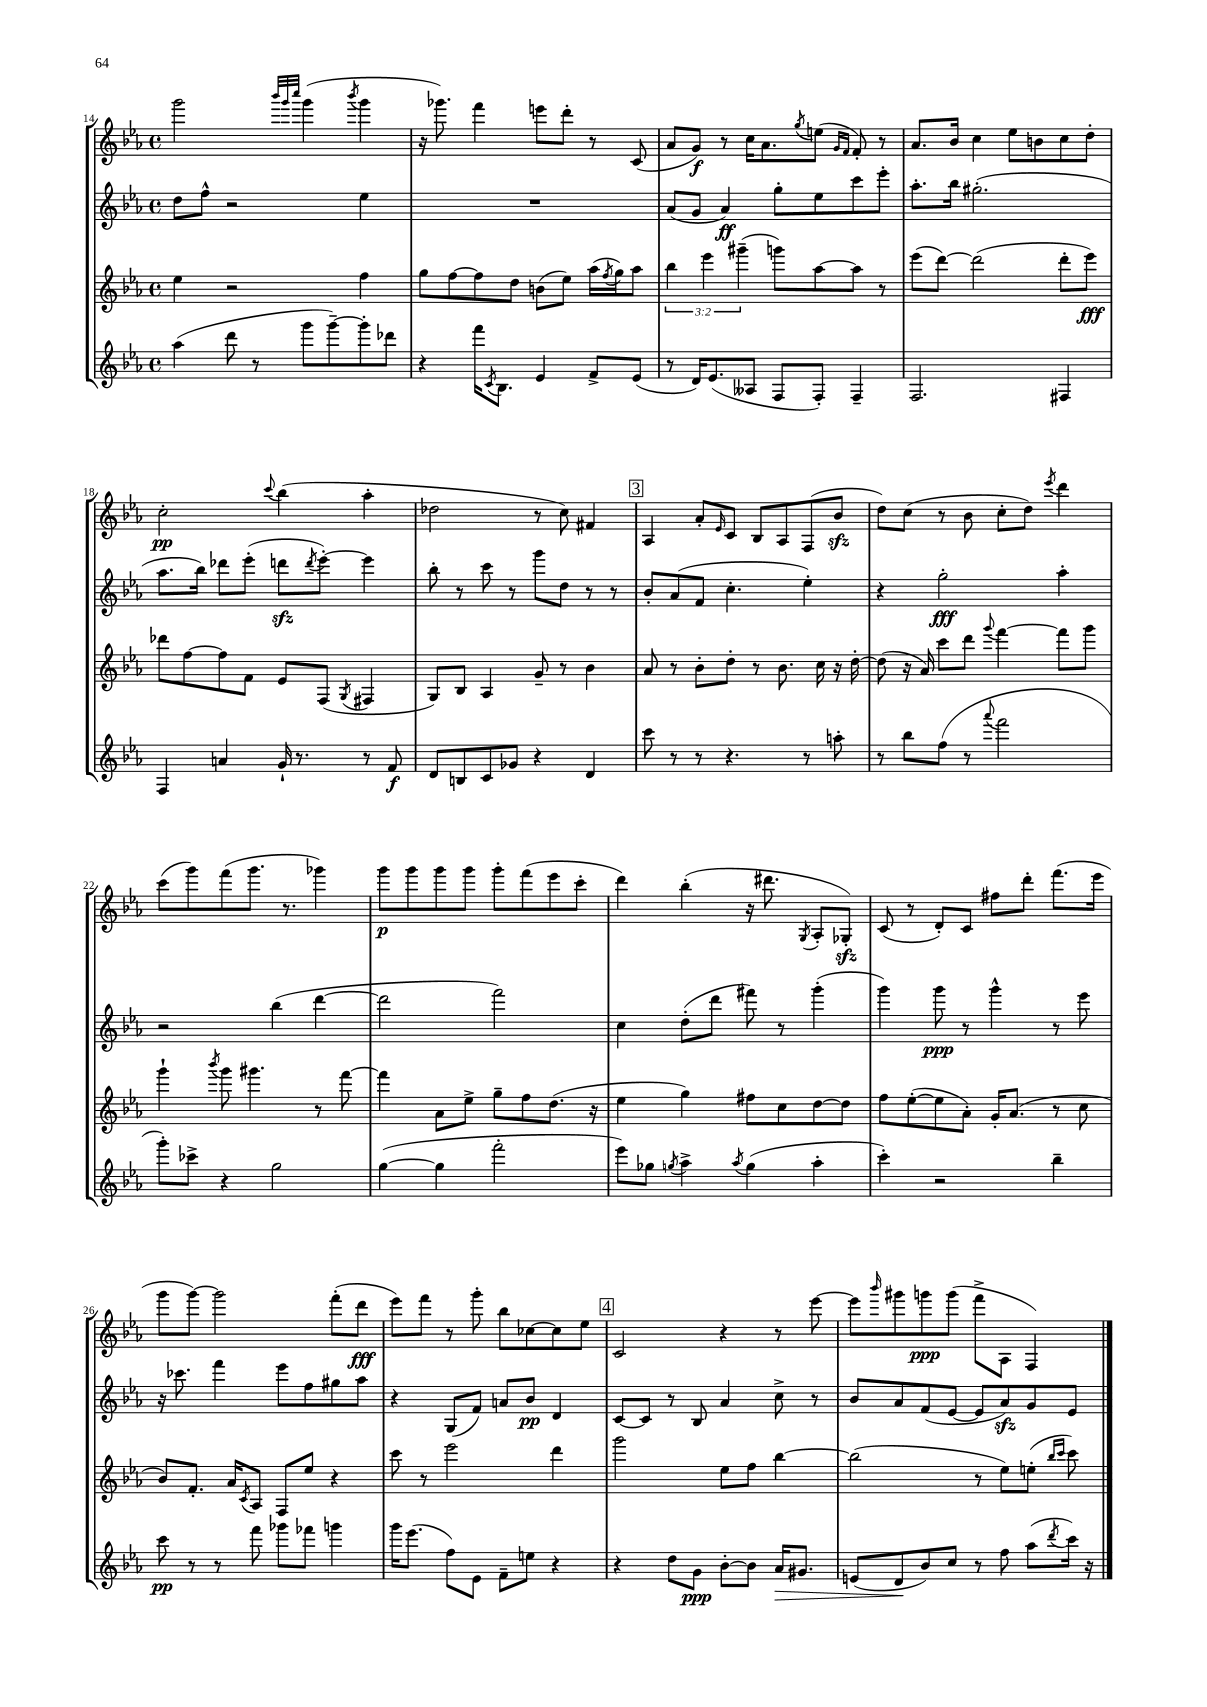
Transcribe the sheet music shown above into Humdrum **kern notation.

**kern	**kern	**kern	**kern
*staff4	*staff3	*staff2	*staff1
*clefG2	*clefG2	*clefG2	*clefG2
*k[b-e-a-]	*k[b-e-a-]	*k[b-e-a-]	*k[b-e-a-]
*M4/4	*M4/4	*M4/4	*M4/4
*met(c)	*met(c)	*met(c)	*met(c)
(4aa-\	4ee-\	8dd\L	2ggg\
.	.	8ff^^\J	.
8ddd\	2r	2r	.
8r	.	.	.
.	.	.	32qqbbb-/LLL
.	.	.	32qqggg/
.	.	.	32qqcccc/JJJ
8ggg\L	.	.	(4ggg\
[8ggg~\)	.	.	.
.	.	.	8qbbb-/
8ggg'\]	4ff\	4ee-\	4ggg\
8ddd-\J	.	.	.
=	=	=	=
4r	8gg\L	1r	16r
.	.	.	8.ggg-\)
.	[8ff\	.	.
16fff\LK	8ff\]	.	4fff\
8qc/	.	.	.
8.B-\J	.	.	.
.	8dd\J	.	.
4e-/	(8b\L	.	8eee\L
.	8ee-\J)	.	8ddd'\J
8f^/L	(16aa-\LL	.	8r
.	8qff/	.	.
.	16gg\J)	.	.
(8e-/J	8aa-\J	.	(8c/
=	=	=	=
8r	6bb-\	(8a-/L	8a-/L
16d/LK)	.	8g/J	8g/J)
.	6eee-\	.	.
(8.e-/	.	.	.
.	.	4a-/)	8r
.	(6ggg#~\	.	.
8A--/J	.	.	16cc\LK
.	.	.	8.a-\
8F/L	8ggg\L)	8gg'\L	.
.	.	.	8qgg/
8F'/J)	[8aa-\	8ee-\	(8ee\J
.	.	.	16qqg/LL
.	.	.	16qqf/JJ
4F~/	8aa-\]J	8ccc\	8f'/)
.	8r	8eee-'\J	8r
=	=	=	=
2.F/	(8eee-\L	8.aa-'\L	8.a-/L
.	[8ddd\J)	.	.
.	.	16bb-\Jk	16b-/Jk
.	(2ddd\]	(2.gg#'\	4cc\
.	.	.	8ee-\L
.	.	.	8b\
4F#/	8ddd'\L	.	8cc\
.	8eee-\J)	.	8dd'\J
=	=	=	=
4F/	8ddd-\L	8.aa-\L	2cc'\
.	[8ff\	.	.
.	.	16bb-\Jk)	.
4a/	8ff\]	8ddd-\L	.
.	8f\J	(8eee-'\J	.
.	.	.	8qqccc/
16g`/	8e-/L	8ddd\L	(4bb-\
8.r	.	.	.
.	.	8qddd/	.
.	(8F/J	[8eee-'\J)	.
.	8qG/	.	.
8r	4F#/	4eee-\]	4aa-'\
8f/	.	.	.
=	=	=	=
8d/L	8G/L)	8bb-'\	2dd-\
8B/	8B-/J	8r	.
8c/	4A-/	8ccc\	.
8g-/J	.	8r	.
4r	8g~/	8ggg\L	8r
.	8r	8dd\J	8cc\)
4d/	4b-\	8r	4f#/
.	.	8r	.
=	=	=	=
8ccc\	8a-/	8b-'/L	4A-/
8r	8r	(8a-/	.
8r	8b-'\L	8f/J	8a-'/L
.	.	.	16qqe-/
4.r	8dd'\J	4.cc'\	8c/J
.	8r	.	8B-/L
.	8.b-\	.	8A-/
8r	.	4ee-'\)	(8F/
.	16cc\	.	.
8aa'\	16r	.	8b-/J
.	[16dd'\	.	.
=	=	=	=
8r	(8dd\]	4r	8dd\L)
8bb-\L	16r	.	(8cc\J
.	16a-/)	.	.
(8ff\J	8ccc\L	2gg'\	8r
8r	8ddd\J	.	8b-\
8qqaaa-/	8qqggg/	.	.
2fff\	[4fff\	.	8cc'\L
.	.	.	8dd\J)
.	.	.	8qeee-/
.	8fff\]L	4aa-'\	4ddd\
.	8ggg\J	.	.
=	=	=	=
8ggg'\L)	4ggg`\	2r	(8ccc\L
8ccc-^\J	.	.	8ggg\)
.	8qbbb-/	.	.
4r	8ggg\	.	(8fff\
.	4.ggg#\	.	8.ggg\J
2gg\	.	(4bb-\	.
.	.	.	8.r
.	8r	[4ddd\	4ggg-\)
.	[8fff\	.	.
=	=	=	=
([4gg\	4fff\]	2ddd\]	8ggg\L
.	.	.	8ggg\
4gg\]	8a-\L	.	8ggg\
.	8ee-^\J	.	8ggg\J
2fff'\	8gg~\L	2fff\)	8ggg'\L
.	8ff\	.	(8fff\
.	(8.dd\J	.	8eee-\
.	.	.	8ccc'\J
.	16r	.	.
=	=	=	=
8eee-\L)	4ee-\	4cc\	4ddd\)
8gg-\J	.	.	.
8qgg/	.	.	.
4aa-^\	4gg\)	(8dd'\L	(4bb-'\
.	.	8ddd\J	.
8qaa-/	.	.	.
(4gg\	8ff#\L	8fff#\)	16r
.	.	.	8.ddd#\
.	8cc\	8r	.
.	.	.	8qG/
4aa-'\	[8dd\	(4ggg'\	8A-'/L
.	8dd\]J	.	8G-'/J)
=	=	=	=
4ccc'\)	8ff\L	4ggg\)	(8c/
.	([8ee-'\	.	8r
2r	8ee-\]	8ggg\	8d'/L)
.	8a-'\J)	8r	8c/J
.	16g'/LK	4ggg^^\	8ff#\L
.	(8.a-/J	.	.
.	.	.	8ddd'\J
4bb-~\	8r	8r	(8.fff\L
.	8cc\	8eee-\	.
.	.	.	16eee-\Jk
=	=	=	=
8ccc\	8b-/L)	16r	8ggg\L
.	.	8.ccc-\	.
8r	8.f'/J	.	[8ggg\J)
8r	.	4fff\	2ggg\]
.	16a-/LK	.	.
.	8qc/	.	.
8fff\	8A-/J	.	.
8ggg-\L	8F/L	8eee-\L	.
8fff-\J	8ee-/J	8ff\	.
4ggg\	4r	8gg#\	(8fff'\L
.	.	8aa-\J	8ddd\J
=	=	=	=
16ggg\LK	8ccc\	4r	8eee-\L)
(8.eee-\J	.	.	.
.	8r	.	8fff\J
8ff\L)	2eee-\	(8G/L	8r
8e-\J	.	8f/J)	8ggg'\
8f~\L	.	8a/L	8bb-\L
8ee\J	.	8b-/J	[8cc-\
4r	4ddd\	4d/	8cc-\]
.	.	.	8ee-\J
=	=	=	=
4r	2ggg\	[8c/L	2c/
.	.	8c/]J	.
8dd\L	.	8r	.
8g\J	.	8B-/	.
[8b-'\L	8ee-\L	4a-/	4r
8b-\]J	8ff\J	.	.
16a-/LK	[4bb-\	8cc^\	8r
8.g#/J	.	.	.
.	.	8r	[8eee-\
=	=	=	=
(8e/L	(2bb-\]	8b-/L	8eee-\]L
.	.	.	16qqbbb-/
8d/	.	8a-/	8ggg#\
8b-/)	.	(8f/	8ggg\
8cc/J	.	[8e-/J	(8ggg\J
8r	8r	8e-/]L	8fff^\L
8ff\	8ee-\L)	8a-/)	8A-\J
(8aa-\L	(8ee'\J	8g/	4F/)
.	16qqbb-/LL	.	.
8qddd/	16qqccc/JJ	.	.
16ccc\Jk)	8ccc\)	8e-/J	.
16r	.	.	.
==	==	==	==
*-	*-	*-	*-
